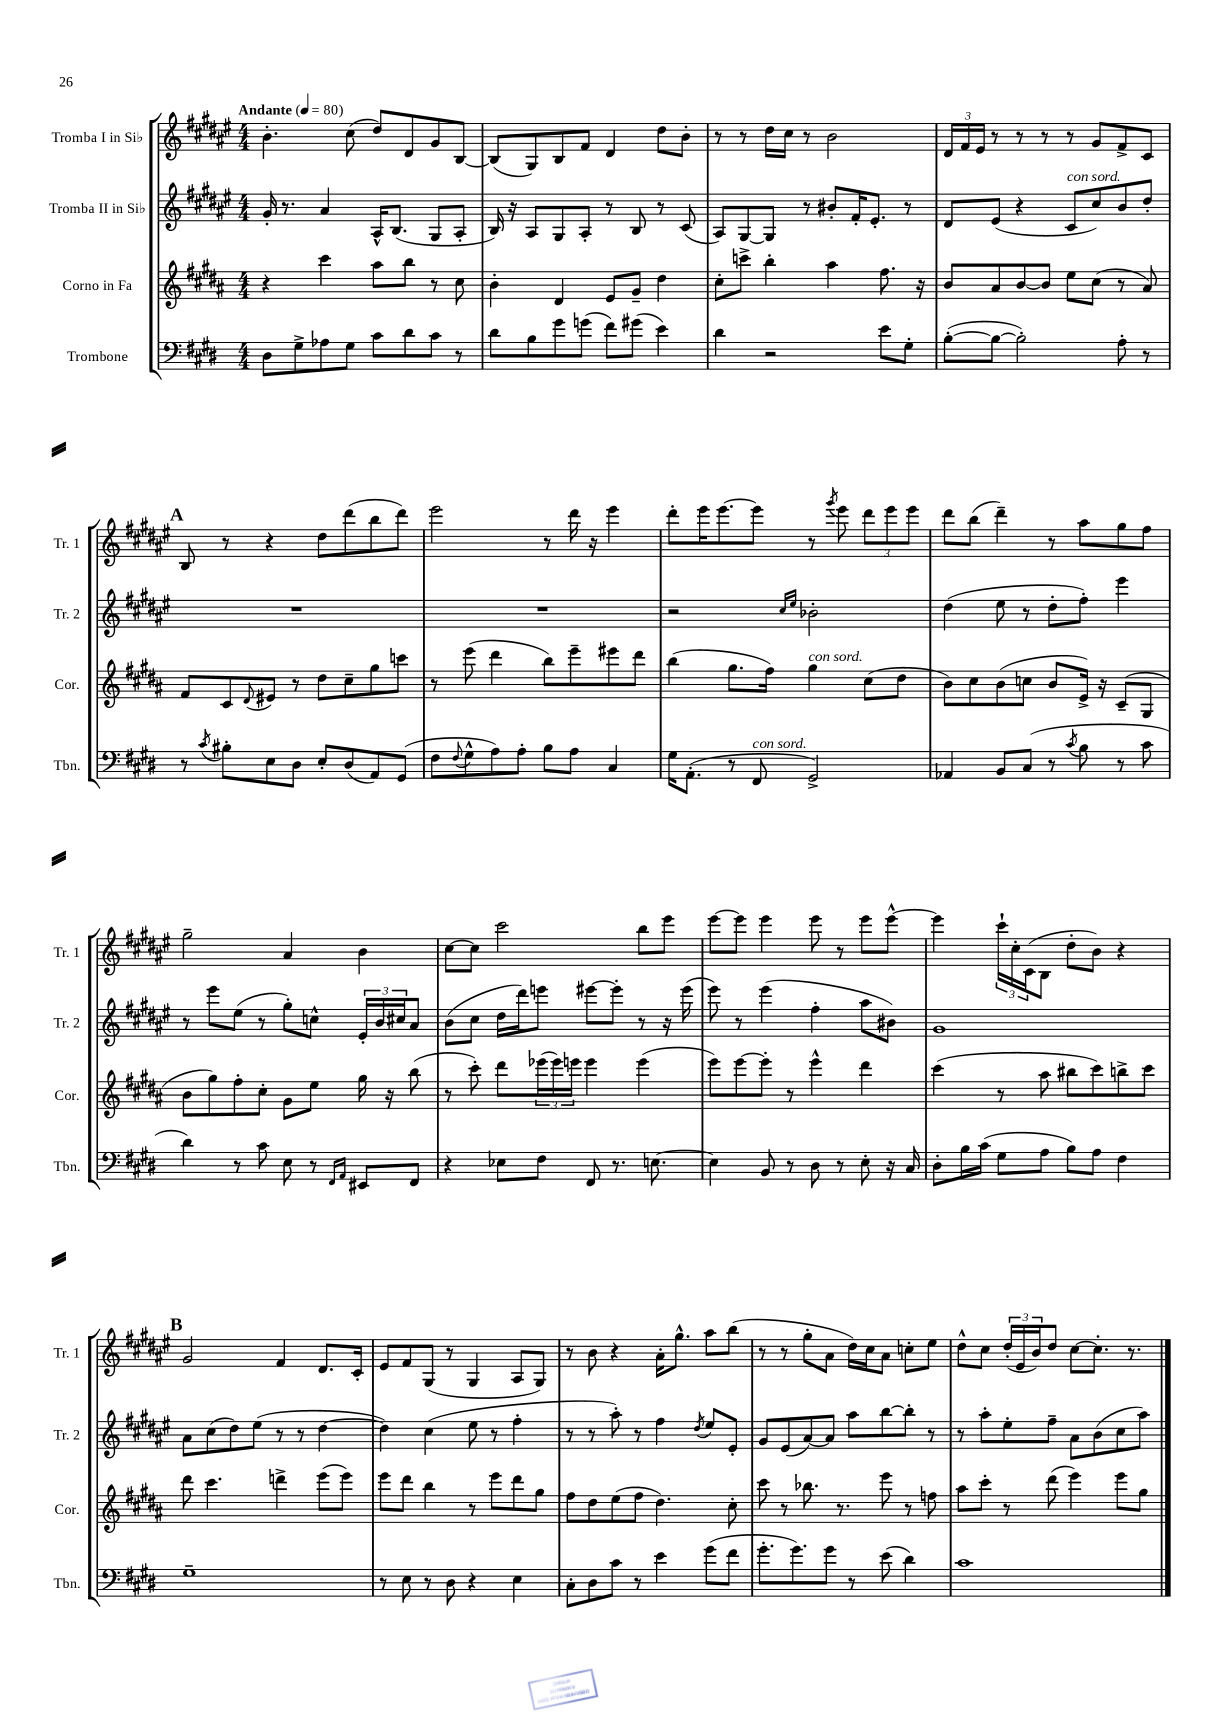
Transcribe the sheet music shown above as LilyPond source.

<<
\new StaffGroup <<
\new Staff = "s0" \with { instrumentName = "Tromba I in Sib" shortInstrumentName = "Tr. 1" } {
    \clef treble \key fis \major \numericTimeSignature \time 4/4 \tempo "Andante" 4 = 80
    b'4.-. cis''8( dis''8) dis'8 gis'8 b8~ |
    b8( gis8) b8 fis'8 dis'4 dis''8 b'8-. |
    r8 r8 dis''16 cis''16 r8 b'2 |
    \tuplet 3/2 { dis'16 fis'16 eis'16 } r8 r8 r8 r8 gis'8 fis'8-> cis'8 |
    \mark \markup { \bold "A" } b8 r8 r4 dis''8 dis'''8( b''8 dis'''8) |
    eis'''2 r8 dis'''16 r16 eis'''4 |
    dis'''8-. eis'''16 eis'''8.~ eis'''8 r8 \acciaccatura { gis'''8 } eis'''8 \tuplet 3/2 { dis'''8 eis'''8 eis'''8 } |
    dis'''8 b''8( dis'''4--) r8 ais''8 gis''8 fis''8 |
    gis''2-- ais'4 b'4 |
    cis''8~ cis''8 cis'''2 b''8 eis'''8 |
    eis'''8~ eis'''8 eis'''4 eis'''8 r8 eis'''8 eis'''8~-^ |
    eis'''4 \tuplet 3/2 { cis'''16-! cis''16-. cis'16( } b8 dis''8-. b'8) r4 |
    \mark \markup { \bold "B" } gis'2 fis'4 dis'8. cis'16-. |
    eis'8 fis'8 gis8( r8 gis4 ais8 gis8) |
    r8 b'8 r4 ais'16-. gis''8.-^ ais''8 b''8( |
    r8 r8 gis''8-. ais'8 dis''16) cis''16 ais'8 c''8-. eis''8 |
    dis''8-^ cis''8 \tuplet 3/2 { dis''16-.( eis'16 b'16) } dis''8 cis''8~ cis''8.-. r8. \bar "|." |
}
\new Staff = "s1" \with { instrumentName = "Tromba II in Sib" shortInstrumentName = "Tr. 2" } {
    \clef treble \key fis \major \numericTimeSignature \time 4/4
    gis'16-. r8. ais'4 ais16-^ b8.( gis8 ais8-. |
    b16) r16 ais8 gis8 ais8-. r8 b8 r8 cis'8( |
    ais8) gis8~ gis8 r8 bis'8-. fis'16-. eis'8.-. r8 |
    dis'8 eis'8( r4 cis'8^\markup { \italic "con sord." } cis''8) b'8 dis''8-. |
    \mark \markup { \bold "A" } R1 |
    R1 |
    r2 \grace { cis''16 eis''16 } bes'2-. |
    dis''4( eis''8 r8 dis''8-. fis''8-.) eis'''4 |
    r8 eis'''8 eis''8( r8 gis''8-.) c''8-^ \tuplet 3/2 { eis'16-. b'16 cis''16 } ais'8 |
    b'8( cis''8 dis''16 dis'''16) e'''8 eis'''8~ eis'''8-. r8 r16 eis'''16( |
    eis'''8) r8 eis'''4( fis''4-. ais''8 bis'8) |
    gis'1 |
    \mark \markup { \bold "B" } ais'8 cis''8( dis''8) eis''8( r8 r8 dis''4~ |
    dis''4) cis''4( eis''8 r8 fis''4-. |
    r8 r8 ais''8-.) r8 fis''4 \acciaccatura { dis''8 } eis''8 eis'8-. |
    gis'8 eis'8( ais'8~) ais'8 ais''8 b''8~ b''8-. r8 |
    r8 ais''8-. eis''8-. fis''8-- ais'8 b'8( cis''8 ais''8) \bar "|." |
}
\new Staff = "s2" \with { instrumentName = "Corno in Fa" shortInstrumentName = "Cor." } {
    \clef treble \key b \major \numericTimeSignature \time 4/4
    r4 cis'''4 ais''8 b''8 r8 cis''8 |
    b'4-. dis'4 e'8 gis'8-- dis''4 |
    cis''8-. c'''8-> b''4-. ais''4 fis''8. r16 |
    b'8 ais'8 b'8~ b'8 e''8 cis''8( r8 ais'8) |
    \mark \markup { \bold "A" } fis'8 cis'8 \appoggiatura { dis'8 } eis'8 r8 dis''8 cis''8-- gis''8 c'''8 |
    r8 e'''8( dis'''4 b''8) e'''8-- eis'''8 dis'''8 |
    b''4( gis''8. fis''16) gis''4^\markup { \italic "con sord." } cis''8( dis''8 |
    b'8) cis''8 b'8( c''8 b'8 e'16->) r16 cis'8--( gis8 |
    b'8 gis''8) fis''8-. cis''8-. gis'8 e''8 gis''16 r16 b''8( |
    r8 cis'''8-.) dis'''8 \tuplet 3/2 { ees'''16( ees'''16) e'''16 } e'''4 e'''4( |
    e'''8) e'''8~ e'''8-. r8 e'''4-^ dis'''4 |
    cis'''4( r8 ais''8 bis''8 cis'''8) b''8-> cis'''8 |
    \mark \markup { \bold "B" } dis'''8 cis'''4. d'''4-> e'''8( e'''8) |
    e'''8 dis'''8 b''4 r8 e'''8 dis'''8 gis''8 |
    fis''8 dis''8 e''8( fis''8 dis''4.) cis''8-. |
    cis'''8 r8 bes''8. r8. e'''8 r8 f''8 |
    ais''8 cis'''8-. r8 dis'''8( e'''4) e'''8 gis''8 \bar "|." |
}
\new Staff = "s3" \with { instrumentName = "Trombone" shortInstrumentName = "Tbn." } {
    \clef bass \key e \major \numericTimeSignature \time 4/4
    dis8 gis8-> aes8 gis8 cis'8 dis'8 cis'8 r8 |
    dis'8 b8 gis'8 g'8( fis'8) gis'8( e'4) |
    dis'4 r2 e'8 gis8-. |
    b8~-.( b8~ b2-.) a8-. r8 |
    \mark \markup { \bold "A" } r8 \acciaccatura { cis'8 } bis8-. e8 dis8 e8-. dis8( a,8) gis,8( |
    fis8 \appoggiatura { fis8 } gis8-^ a8) a8-. b8 a8 cis4 |
    gis16 a,8.-.( r8 fis,8^\markup { \italic "con sord." } gis,2->) |
    aes,4 b,8 cis8( r8 \acciaccatura { cis'8 } b8 r8 cis'8 |
    dis'4) r8 cis'8 e8 r8 \grace { fis,16 a,16 } eis,8 fis,8 |
    r4 ees8 fis8 fis,8 r8. e8.~ |
    e4 b,8 r8 dis8 r8 e8-. r16 cis16 |
    dis8-. b16 cis'16( gis8 a8 b8) a8 fis4 |
    \mark \markup { \bold "B" } gis1-- |
    r8 e8 r8 dis8 r4 e4 |
    cis8-. dis8 cis'8 r8 e'4 gis'8( fis'8 |
    gis'8.-. gis'8.) gis'8 r8 e'8( dis'4) |
    cis'1 \bar "|." |
}
>>
>>
\layout { \context { \Score \remove "Bar_number_engraver" } }
